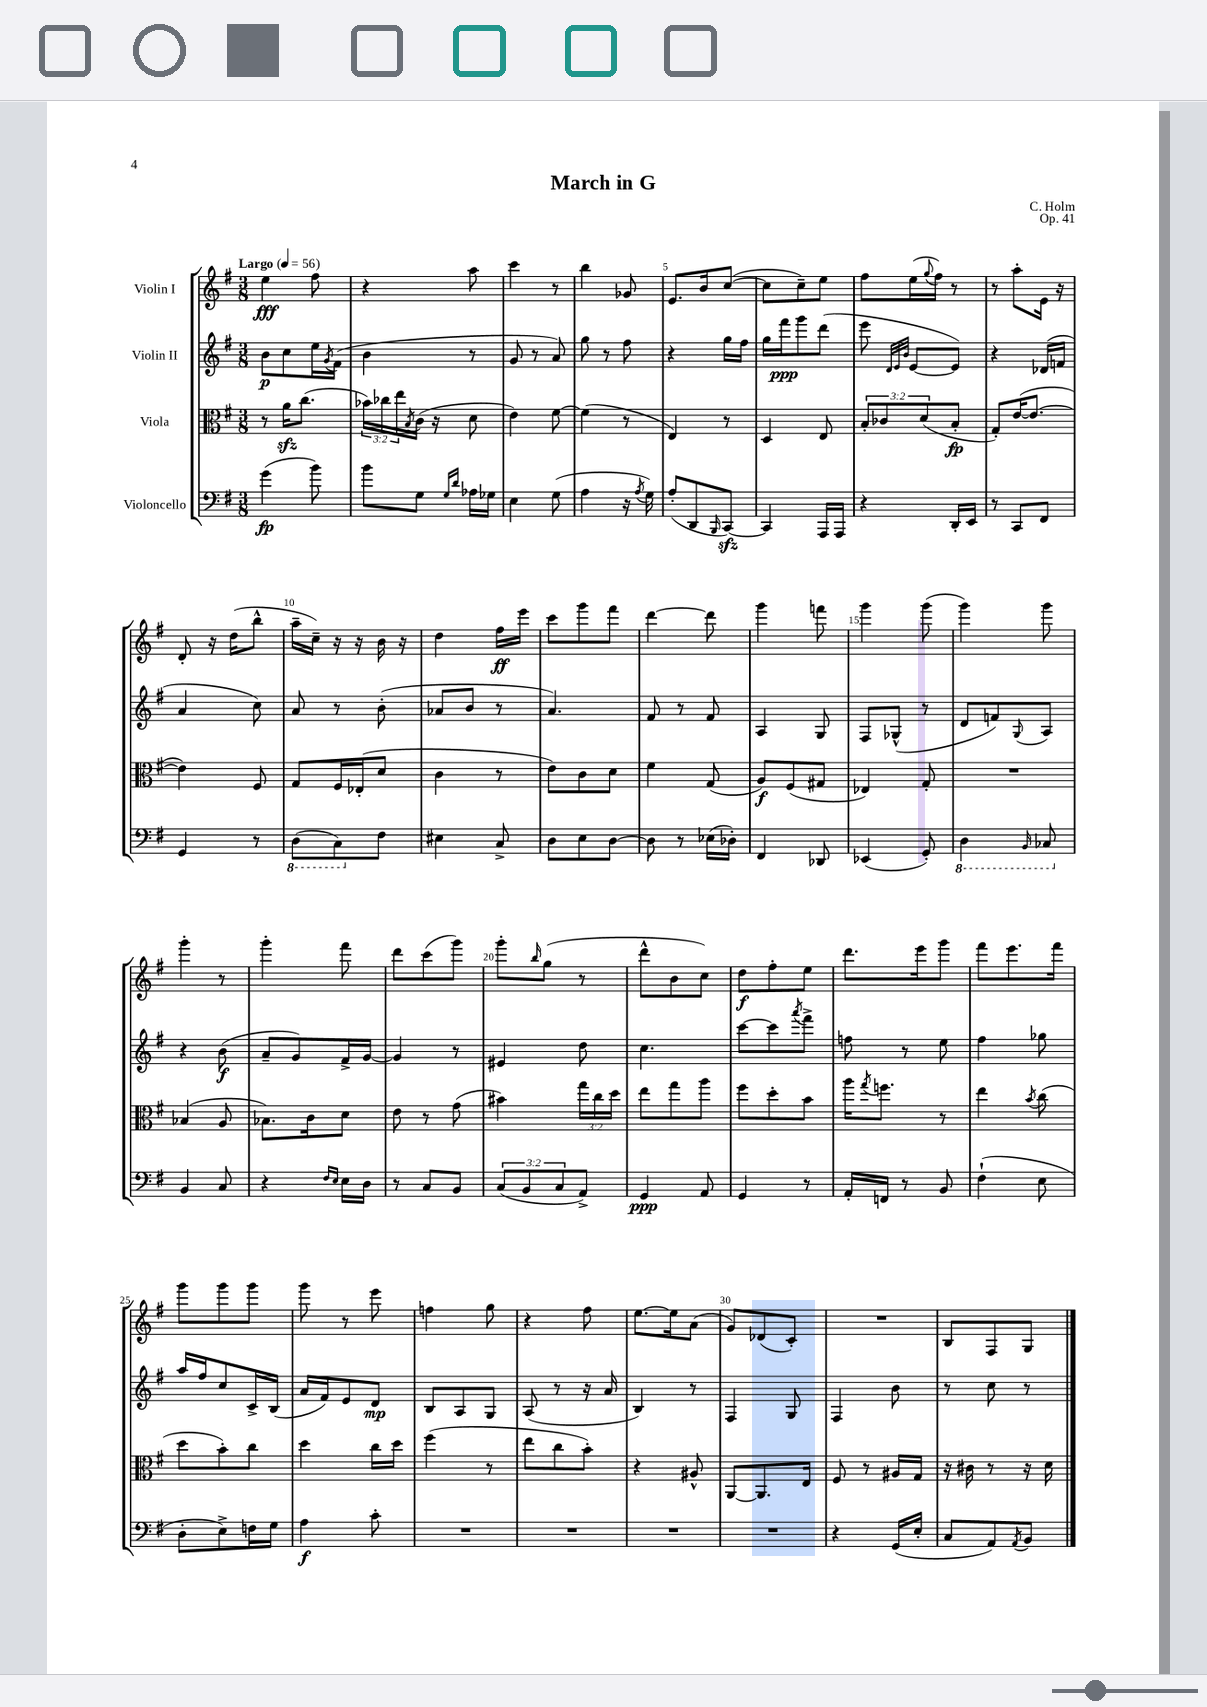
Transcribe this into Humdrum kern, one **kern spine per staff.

**kern	**kern	**kern	**kern
*staff4	*staff3	*staff2	*staff1
*clefF4	*clefC3	*clefG2	*clefG2
*k[f#]	*k[f#]	*k[f#]	*k[f#]
*M3/8	*M3/8	*M3/8	*M3/8
*MM56	*MM56	*MM56	*MM56
(4g	8r	8b	4ee
.	16a	8cc	.
.	(8.cc	.	.
8b)	.	16ee	8ff#
.	.	8qg	.
.	.	(16f#	.
=	=	=	=
8b	24b-)	4b	4r
.	24cc-	.	.
.	24ee	.	.
.	8qB	.	.
8G	(16c	.	.
.	16r	.	.
16qqG	.	.	.
16qqd	.	.	.
16A-	8d	8r	8aa
16G-	.	.	.
=	=	=	=
4E	4e)	8g	4ccc
.	.	8r	.
(8G	[8f#	8a)	8r
=	=	=	=
4A	(4f#]	8gg	4bb
.	.	8r	.
16r	8r	8ff#	8g-
8qA	.	.	.
16G)	.	.	.
=	=	=	=
(8A'	4E)	4r	8.e
8DD	.	.	.
.	.	.	16b
16qqBBB	.	.	.
[8CC)	8r	16gg	([8cc
.	.	16ff#	.
=	=	=	=
4CC]	4D	16gg	8cc]
.	.	16fff#	.
.	.	8ggg	8cc~)
16AAA	8E	(8ddd	8ee
16AAA	.	.	.
=	=	=	=
4r	12B'	8eee	8ff#
.	12c-	.	.
.	.	32qqd	.
.	.	32qqe	.
.	.	32qqb	.
.	.	[8e	(16ee
.	(12d	.	.
.	.	.	8qqgg
.	.	.	16ff#)
16DD'	8B'	8e])	8r
16EE	.	.	.
=	=	=	=
8r	8G')	4r	8r
8CC	([16e	.	8aa'
.	8.e_	.	.
8FF#	.	(16d-	16e
.	.	16f	16r
=	=	=	=
4GG	4e])	4a	8d'
.	.	.	16r
.	.	.	(16dd
8r	8F#	8cc)	8bb^^
=	=	=	=
(8DD	8G	8a	16aa~
.	.	.	16cc~)
8CC)	16F#	8r	16r
.	(16E-'	.	16r
8F#	8d	(8b'	16b
.	.	.	16r
=	=	=	=
4E#	4c	8a-	4dd
.	.	8b	.
8C^	8r	8r	16ff#
.	.	.	16eee
=	=	=	=
8D	8e)	4.a)	8ccc
8E	8c	.	8ggg
[8D	8d	.	8fff#
=	=	=	=
8D]	4f#	8f#	[4ddd
8r	.	8r	.
(16E-	(8G	8f#	8ddd]
16D-')	.	.	.
=	=	=	=
4FF#	8A)	4A	4ggg
.	(8F#	.	.
8DD-	8G#	8G	8fff
=	=	=	=
(4EE-	4E-)	8F#	4ggg
.	.	(8G-^^	.
8GG')	8G'	8r	(8ggg
=	=	=	=
4DD	4.r	8d	4ggg)
.	.	8f)	.
16qqBBB	.	8qqG	.
8CC-	.	8A	8ggg
=	=	=	=
4BB	(4B-	4r	4ggg'
8C	8A	(8b	8r
=	=	=	=
4r	8.B-)	8a~	4ggg'
.	.	8g)	.
.	16c	.	.
16qqF#	.	.	.
16qqE	.	.	.
16E	8d	16f#^	8fff#
16D	.	[16g	.
=	=	=	=
8r	8e	4g]	8ddd
8C	8r	.	(8ccc
8BB	(8g	8r	8ggg)
=	=	=	=
(12C	4b#)	4e#	8ggg'
12BB	.	.	.
.	.	.	16qqbb
.	.	.	(8gg
12C	.	.	.
8AA^)	24gg	8dd	8r
.	24cc	.	.
.	24dd	.	.
=	=	=	=
4GG	8ee	4.cc	8ddd^^
.	8gg	.	8b
8AA	8aa	.	8cc)
=	=	=	=
4GG	8ff#	[8ccc	8dd
.	8dd'	8ccc]	8ff#'
.	.	8qaaa	.
8r	8b	8fff#^	8ee
=	=	=	=
16AA'	16aa	8ff	8.ddd
.	8qgg	.	.
16FF	8.ff	.	.
8r	.	8r	.
.	.	.	16eee
8BB	8r	8ee	8ggg
=	=	=	=
(4F#`	4ee	4ff#	8fff#
.	.	.	8.eee
.	8qb	.	.
8E	(8cc	8gg-	.
.	.	.	16fff#
=	=	=	=
8D'	8dd	16aa	8ggg
.	.	16ff#	.
8E^)	8b')	8cc	8ggg
16F	8cc	16c^	8ggg
16G	.	(16B	.
=	=	=	=
4A	4dd	16a	8ggg
.	.	16f#)	.
.	.	8e	8r
8c'	16cc	8d	8eee
.	16dd	.	.
=	=	=	=
4.r	(4ff#	8B	4ff
.	.	8A	.
.	8r	8G	8gg
=	=	=	=
4.r	8ee	(8A	4r
.	8cc	8r	.
.	8b')	16r	8ff#
.	.	16a	.
=	=	=	=
4.r	4r	4B)	[8.ee
.	.	.	16ee]
.	8A#^^	8r	(8a
=	=	=	=
4.r	[8AA	4F#	8g)
.	8.AA]	.	(8d-
.	.	8G	8c')
.	16E	.	.
=	=	=	=
4r	8F#	4F#	4.r
.	8r	.	.
(16GG	16A#	8b	.
16E'	16G	.	.
=	=	=	=
8C	16r	8r	8B
.	16c#	.	.
8AA)	8r	8cc	8F#
8qAA	.	.	.
8BB	16r	8r	8G
.	16d	.	.
==	==	==	==
*-	*-	*-	*-
